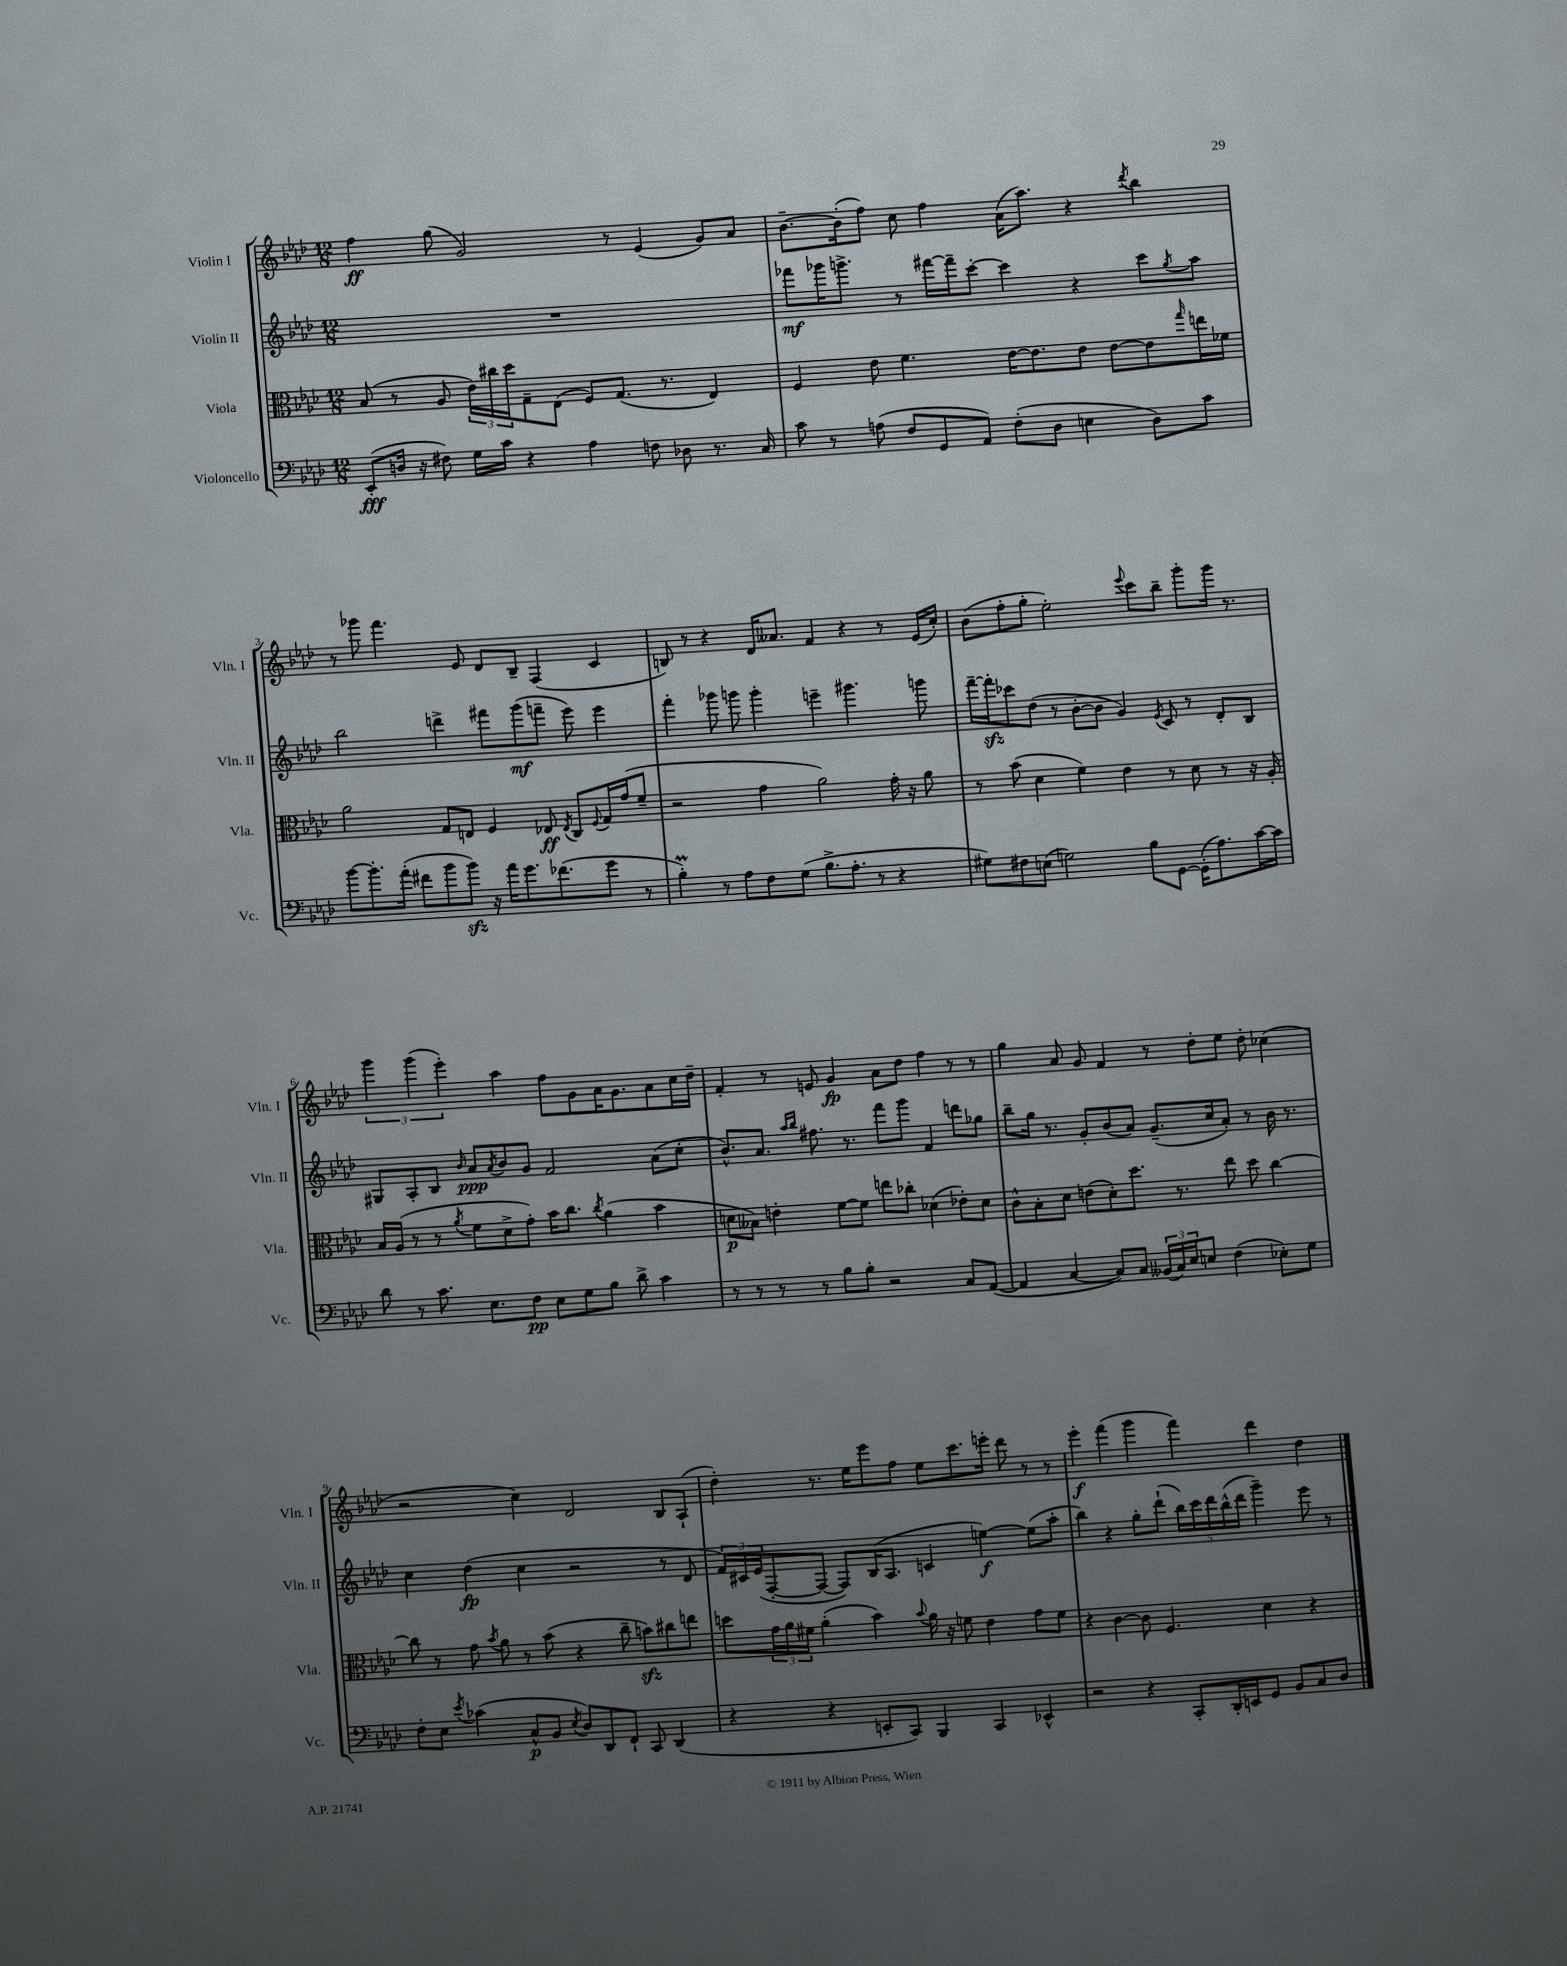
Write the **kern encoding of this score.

**kern	**dynam	**kern	**dynam	**kern	**dynam	**kern	**dynam
*part4	*part4	*part3	*part3	*part2	*part2	*part1	*part1
*staff4	*staff4	*staff3	*staff3	*staff2	*staff2	*staff1	*staff1
*I"Violoncello	*	*I"Viola	*	*I"Violin II	*	*I"Violin I	*
*I'Vc.	*	*I'Vla.	*	*I'Vln. II	*	*I'Vln. I	*
*clefF4	*	*clefC3	*	*clefG2	*	*clefG2	*
*k[b-e-a-d-]	*	*k[b-e-a-d-]	*	*k[b-e-a-d-]	*	*k[b-e-a-d-]	*
*M12/8	*	*M12/8	*	*M12/8	*	*M12/8	*
=1	=1	=1	=1	=1	=1	=1	=1
(8EE-'/L	fff	(8B-/	.	1.r	.	4ff\	ff
16Dn/Jk	.	8r	.	.	.	.	.
16r	.	.	.	.	.	.	.
8F#X\)	.	8A-/	.	.	.	(8gg\	.
16G\LL	.	24e-\LL)	.	.	.	2g/)	.
.	.	24cc#X\	.	.	.	.	.
16c\JJ	.	.	.	.	.	.	.
.	.	24dd-\J	.	.	.	.	.
4r	.	8G~\	.	.	.	.	.
.	.	(8E-\J	.	.	.	.	.
4A-\	.	8F/L)	.	.	.	.	.
.	.	(8.G/J	.	.	.	8r	.
8Fn\	.	.	.	.	.	(4e-/	.
.	.	8.r	.	.	.	.	.
8D-X\	.	.	.	.	.	.	.
8.r	.	4E-/)	.	.	.	8g/L)	.
.	.	.	.	.	.	8a-/J	.
16C/	.	.	.	.	.	.	.
=2	=2	=2	=2	=2	=2	=2	=2
8c\	.	4F/	.	8fff-X\L	mf	[8.b-~\L	.
8r	.	.	.	16ggg-X\K	.	.	.
.	.	.	.	8.gggn^\J	.	(16b-'\k]	.
(8An\	.	8e-\	.	.	.	8ff\J)	.
8F/L	.	4.f\	.	8r	.	8cc\	.
8GG/	.	.	.	[16fff#X\LL	.	4ff\	.
.	.	.	.	16fff#~\J]	.	.	.
8AA-/J)	.	.	.	[8ccc'\J	.	.	.
(8F'\L	.	[16e-\KL	.	4ccc\]	.	(16a-\KL	.
.	.	8.e-\]	.	.	.	8.aa-\J)	.
8D-\J	.	.	.	.	.	.	.
4En\	.	8e-\J	.	4r	.	4r	.
.	.	[8e-\L	.	.	.	.	.
.	.	.	.	.	.	8qddd-/	.
8D-\L)	.	8e-\]	.	8ccc\L	.	4bb-\	.
.	.	16qqgg/	.	8qgg/	.	.	.
8c\J	.	16een\L	.	8aa-\J	.	.	.
.	.	16f-X\JJ	.	.	.	.	.
!!LO:LB:g=z
=3	=3	=3	=3	=3	=3	=3	=3
[8b-\L	.	2a-\	.	2bb-\	.	8r	.
8.b-'\]	.	.	.	.	.	8ggg-X\	.
.	.	.	.	.	.	4.fff\	.
(16a-'\Jk	.	.	.	.	.	.	.
8f#X\L	.	.	.	.	.	.	.
8b-\	.	8G/L	.	4dddn^\	.	.	.
8b-zz\J)	.	8En/J	.	.	.	8e-/	.
16r	.	4F/	.	8fff#X\L	.	8d-/L	.
16a-\KL	.	.	.	.	.	.	.
8.g\	.	.	.	(8ggg\	mf	8B-~/J	.
.	.	8E-X/	ff	8fffn~\J	.	(4F/	.
(8.f-X\	.	.	.	.	.	.	.
.	.	8qE-/	.	.	.	.	.
.	.	8C/L	.	8eee-\)	.	.	.
.	.	8qqF/	.	.	.	.	.
8g\J	.	16G/L	.	4eee-\	.	4c/	.
.	.	(16g/J	.	.	.	.	.
8r	.	8f~/J	.	.	.	.	.
=4	=4	=4	=4	=4	=4	=4	=4
4B-M'\)	.	2r	.	4fff'\	.	8Bn/)	.
.	.	.	.	.	.	8r	.
8r	.	.	.	8ggg-X\	.	4r	.
8A-\L	.	.	.	8gggn\	.	.	.
8F\	.	4g\	.	4ggg'\	.	16d-/KL	.
.	.	.	.	.	.	8.a--X/J	.
(8G\J	.	.	.	.	.	.	.
8.B-^\L	.	2a-\)	.	4eeen~\	.	4f/	.
8.A-'\J	.	.	.	.	.	.	.
.	.	.	.	4.ggg#X\	.	4r	.
8r	.	.	.	.	.	.	.
4r	.	16g'\	.	.	.	8r	.
.	.	16r	.	.	.	.	.
.	.	8a-\	.	8gggn\	.	(16e-/LL	.
.	.	.	.	.	.	16cc'/JJ)	.
=5	=5	=5	=5	=5	=5	=5	=5
8G#X\L)	.	8r	.	[16fff~\LL	.	(8b-\L	.
.	.	.	.	16fffzz'\J]	.	.	.
8F#X\	.	(8b-\	.	8ccc-X\	.	8ff'\	.
(8En\J	.	4d-\	.	(8dd-\J	.	8gg'\J	.
2Gn\)	.	.	.	8r	.	2ee-'\)	.
.	.	4f\)	.	[8b-'\L	.	.	.
.	.	.	.	8b-\J]	.	.	.
.	.	4e-\	.	4g/)	.	.	.
.	.	.	.	.	.	8qqeee-/	.
8B-\L	.	.	.	.	.	8ccc\L	.
.	.	.	.	8qe-/	.	.	.
[8GG\J	.	8r	.	8c/	.	8bb-~\J	.
(16GG'\KL]	.	8d-\	.	8r	.	8ggg'\L	.
8.A-\)	.	.	.	.	.	.	.
.	.	8r	.	8d-'/L	.	16ggg\Jk	.
.	.	.	.	.	.	8.r	.
[16c\L	.	16r	.	8B-/J	.	.	.
16c\JJ]	.	16A-'/	.	.	.	.	.
!!LO:LB:g=z
=6	=6	=6	=6	=6	=6	=6	=6
8d-\	.	16B-/LL	.	8G#X/L	.	6ggg\	.
.	.	(16A-/JJ	.	.	.	.	.
8r	.	8r	.	8A-'/	.	.	.
.	.	.	.	.	.	(6ggg\	.
8.c\	.	8r	.	8B-/J	.	.	.
.	.	.	.	.	.	6eee-'\)	.
.	.	8qa-/	.	16qqb-/	.	.	.
.	.	8f\L	.	8a-/L	ppp	.	.
8.E-\L	.	.	.	.	.	.	.
.	.	.	.	8qa-/	.	.	.
.	.	8d-^\	.	8b-/	.	4aa-\	.
8F\J	pp	8g'\J)	.	8g/J	.	.	.
8E-\L	.	16b-\KL	.	2f/	.	8ff\L	.
.	.	8.cc\J	.	.	.	.	.
8G\	.	.	.	.	.	8g\	.
.	.	8qcc/	.	.	.	.	.
8B-\J	.	(4a-\	.	.	.	16a-\K	.
.	.	.	.	.	.	8.g\	.
8d-^\	.	.	.	.	.	.	.
4c\	.	4b-\	.	(8a-\L	.	8a-\	.
.	.	.	.	8cc'\J	.	16cc\L	.
.	.	.	.	.	.	16dd-~\JJ	.
=7	=7	=7	=7	=7	=7	=7	=7
8r	.	8dn\L	p	8.b-^^/L)	.	4f'/	.
8r	.	8B--X\J)	.	.	.	.	.
.	.	.	.	8.a-/J	.	.	.
8r	.	4en'\	.	.	.	8r	.
.	.	.	.	16qqaa-/LL	.	.	.
.	.	.	.	16qqbb-/JJ	.	.	.
8r	.	.	.	8.ff#X\	.	8en/	.
8B-\L	.	[8f\L	.	.	.	4g/	fp
.	.	.	.	8.r	.	.	.
8B-'\J	.	8f\J]	.	.	.	.	.
2r	.	8een\L	.	8fff\L	.	8a-\L	.
.	.	8cc-X'\J	.	8ggg\J	.	8dd-\J	.
.	.	(4d-X\	.	4f/	.	4ff\	.
8C/L	.	8e-X'\L)	.	8dddn\L	.	8r	.
([8AA-/J	.	8d-\J	.	8gg-X\J	.	8r	.
=8	=8	=8	=8	=8	=8	=8	=8
4AA-/]	.	8c^^\L	.	8bb-~\L	.	4gg\	.
.	.	8B-'\	.	16gg\Jk	.	.	.
.	.	.	.	8.r	.	.	.
[4C/	.	8d-\J	.	.	.	8a-/	.
.	.	(8en\L	.	8g'/L	.	8g/	.
8C/L])	.	8d-'\)	.	(8b-/	.	4f/	.
8C/J	.	8.dd-\J	.	8a-/J)	.	.	.
(24BB--X/LL	.	.	.	(8.g~/L	.	8r	.
24C/)	.	.	.	.	.	.	.
.	.	8.r	.	.	.	.	.
24E-/J	.	.	.	.	.	.	.
8En/J	.	.	.	.	.	8dd-'\L	.
.	.	.	.	16cc/k	.	.	.
(4F\	.	8ee-\	.	8a-'/J)	.	8ee-\J	.
.	.	8dd-\	.	8r	.	8dd-'\	.
8E-X'\L)	.	[4cc\	.	16b-\	.	(4cc-X\	.
.	.	.	.	8.r	.	.	.
8G\J	.	.	.	.	.	.	.
!!LO:LB:g=z
=9	=9	=9	=9	=9	=9	=9	=9
8F'\L	.	8cc\]	.	4cc\	.	2r	.
8E-\J	.	8r	.	.	.	.	.
8qe-/	.	.	.	.	.	.	.
(4c-X\	.	8g\	.	(4dd-\	fp	.	.
.	.	8qb-/	.	.	.	.	.
.	.	8a-\	.	.	.	.	.
8C^^/L	p	8r	.	4cc\	.	4cc\)	.
8BB-/J	.	(8b-\	.	.	.	.	.
8qE-/	.	.	.	.	.	.	.
8D-/L)	.	4r	.	2r	.	2d-/	.
8DD-/	.	.	.	.	.	.	.
8FF`/J	.	8cc~\	.	.	.	.	.
8CC/	.	8bnzz\L)	.	.	.	.	.
(4DD-/	.	8cc#X\	.	8r	.	8B-/L	.
.	.	8een\J	.	8d-/	.	(8A-`/J	.
=10	=10	=10	=10	=10	=10	=10	=10
4r	.	8ddn\L	.	24f/LL)	.	4dd-'\)	.
.	.	.	.	24c#X/	.	.	.
.	.	.	.	(24e-/J	.	.	.
.	.	24g\L	.	[8F'/	.	.	.
.	.	24a-\	.	.	.	.	.
.	.	24f#X\JJ	.	.	.	.	.
4r	.	(4a-'\	.	8F/J_	.	8.r	.
.	.	.	.	8F/L])	.	.	.
.	.	.	.	.	.	16ee-\KL	.
8EEn'/L	.	4b-\)	.	(16B-/K	.	8eee-\	.
.	.	.	.	8.A-/J	.	.	.
8CC/J)	.	.	.	.	.	8ff\J	.
.	.	8qqb-/	.	.	.	.	.
4BBB-/	.	16a-\	.	4cn/	.	8ee-\L	.
.	.	16r	.	.	.	.	.
.	.	8fn\	.	.	.	8.ccc\	.
4CC/	.	4e-\	.	[4een\)	f	.	.
.	.	.	.	.	.	16eeen'\Jk	.
.	.	.	.	.	.	8ddd-\	.
4EE-X^^/	.	8g\L	.	(8ee\L]	.	8r	.
.	.	8f\J	.	8aa-'\J	.	8r	.
=11	=11	=11	=11	=11	=11	=11	=11
2r	.	4r	.	4bb-\)	.	4eee-'\	f
.	.	[4c\	.	4r	.	(4fff\	.
4r	.	8c\]	.	8gg'\L	.	4ggg\	.
.	.	4.F/	.	(8ddd-`\J	.	.	.
8CC'/L	.	.	.	20bb-\LL)	.	4fff\)	.
.	.	.	.	20ccc\	.	.	.
.	.	.	.	20ddd-\	.	.	.
16DD-'/L	.	.	.	.	.	.	.
.	.	.	.	(20bb-^^\	.	.	.
16EEn/J	.	.	.	.	.	.	.
.	.	.	.	20ddd-\JJ	.	.	.
8GG/J	.	4d-\	.	4ggg~\)	.	4ddd-\	.
8BB-/L	.	.	.	.	.	.	.
8C/	.	4r	.	8eee-\	.	4dd-\	.
8D-/J	.	.	.	8r	.	.	.
==	==	==	==	==	==	==	==
*-	*-	*-	*-	*-	*-	*-	*-
